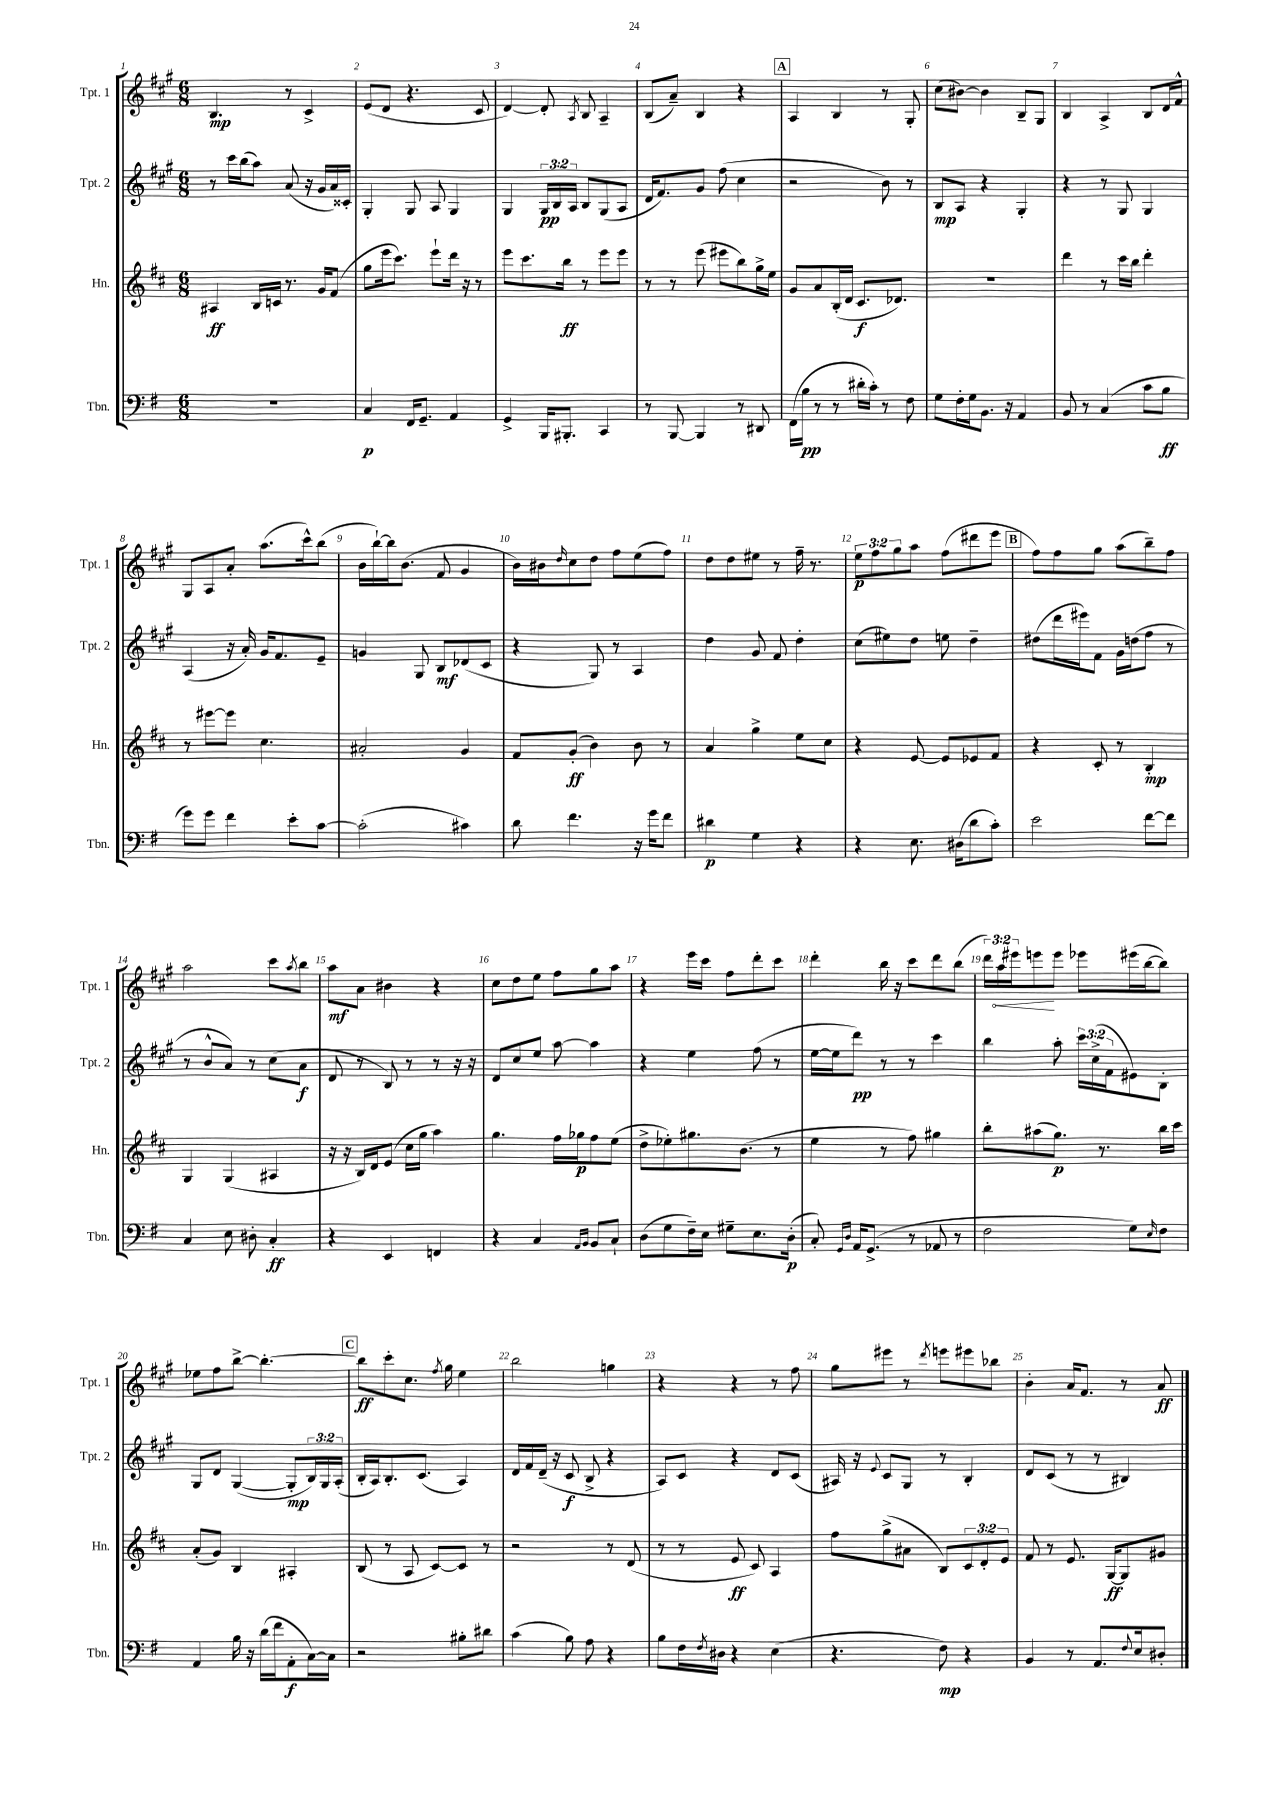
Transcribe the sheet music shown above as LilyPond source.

<<
\new StaffGroup <<
\new Staff = "s0" \with { instrumentName = "Tpt. 1" shortInstrumentName = "Tpt. 1" } {
    \clef treble \key a \major \numericTimeSignature \time 6/8 \override Staff.TupletNumber.text = #tuplet-number::calc-fraction-text
    b4.\mp r8 cis'4-> |
    e'8( d'8 r4. cis'8 |
    d'4~) d'8-. \acciaccatura { a8 } b8 a4-- |
    b8( a'8--) b4 r4 |
    \mark \markup { \box "A" } a4 b4 r8 gis8-. |
    cis''8( bis'8~) bis'4 b8-- gis8 |
    b4 a4-> b8 d'16 fis'16-^ |
    gis8 a8 a'8-. a''8.( cis'''16-^) b''8( |
    b'16 b''16~-!) b''16 b'8.( fis'8 gis'4 |
    b'16) bis'16 \grace { d''16 } cis''8 d''8 fis''8 e''8( fis''8) |
    d''8 d''8 eis''8 r8 fis''16-- r8. |
    \tuplet 3/2 { e''8\p fis''8 gis''8 } a''8 fis''8( dis'''8 e'''8 |
    \mark \markup { \box "B" } fis''8) fis''8 gis''8 a''8( b''8--) fis''8 |
    a''2 cis'''8 \acciaccatura { a''8 } b''8 |
    a''8\mf a'8 bis'4 r4 |
    cis''8 d''8 e''8 fis''8 gis''8 a''8 |
    r4 e'''16 cis'''16 fis''8 d'''8-. cis'''8 |
    d'''4-. b''16 r16 cis'''8 d'''8 b''8( |
    \tuplet 3/2 { d'''16) \once \override Hairpin.circled-tip = ##t a''16\< eis'''16 } e'''8\! e'''8 ees'''8 eis'''16( b''16~ b''8) |
    ees''8 fis''8 b''8~-> b''4.~-. |
    \mark \markup { \box "C" } b''8\ff cis'''8-. cis''8. \acciaccatura { fis''8 } gis''16 e''4 |
    b''2 g''4 |
    r4 r4 r8 fis''8 |
    gis''8 eis'''8 r8 \acciaccatura { d'''8 } e'''8 eis'''8 bes''8 |
    b'4-. a'16 fis'8. r8 a'8\ff \bar "|." |
}
\new Staff = "s1" \with { instrumentName = "Tpt. 2" shortInstrumentName = "Tpt. 2" } {
    \clef treble \key a \major \numericTimeSignature \time 6/8 \override Staff.TupletNumber.text = #tuplet-number::calc-fraction-text
    r8 cis'''16 b''16( a''8) a'8( r16 gis'16 a'16) cisis'16-. |
    gis4-. gis8 a8 gis4 |
    gis4 \tuplet 3/2 { gis16\pp b16 a16 } b8 gis8( a8 |
    d'16 fis'8.) gis'8 fis''8( cis''4 |
    \mark \markup { \box "A" } r2 b'8) r8 |
    b8\mp a8 r4 gis4-. |
    r4 r8 gis8 gis4 |
    a4( r16 a'16-.) gis'16 fis'8. e'8-- |
    g'4 gis8 b8\mf des'8( cis'8 |
    r4 gis8) r8 a4 |
    d''4 gis'8 fis'8 d''4-. |
    cis''8( eis''8) d''8 e''8 d''4-- |
    \mark \markup { \box "B" } dis''8( d'''16 eis'''16) fis'8 gis'16 d''16( fis''8 r8 |
    r8 b'8-^ a'8) r8 cis''8( a'8\f |
    d'8 r8 b8) r8 r8 r16 r16 |
    d'8 cis''8 e''8 a''8~ a''4 |
    r4 e''4 fis''8( r8 |
    e''16~ e''16 d'''8\pp) r8 r8 cis'''4 |
    b''4 a''8-. \tuplet 3/2 { cis'''16 cis''16->( fis'16 } eis'8) b8-. |
    gis8 d'8 gis4~( gis8-.\mp \tuplet 3/2 { b16) gis16 a16-.( } |
    \mark \markup { \box "C" } b16-. a16) b8.-. cis'8.( a4) |
    d'16 fis'16 d'16--( r16 cis'8\f b8-> r4 |
    a8) cis'8 r4 d'8 cis'8( |
    ais16) r16 \appoggiatura { e'8 } cis'8 gis8 r8 b4-. |
    d'8 cis'8( r8 r8 bis4) \bar "|." |
}
\new Staff = "s2" \with { instrumentName = "Hn." shortInstrumentName = "Hn." } {
    \clef treble \key d \major \numericTimeSignature \time 6/8 \override Staff.TupletNumber.text = #tuplet-number::calc-fraction-text
    ais4\ff b16 c'16 r8. g'16 fis'8( |
    g''8 e'''16 cis'''8.) e'''8-! d'''16 r16 r8 |
    e'''8 cis'''8. b''16\ff r8 e'''8 e'''8 |
    r8 r8 e'''8( eis'''8 b''8) g''16-> e''16 |
    \mark \markup { \box "A" } g'8 a'8 b16-.( d'16 cis'8.\f des'8.) |
    R2. |
    d'''4 r8 cis'''16 b''16 d'''4-. |
    r8 eis'''8~ eis'''8 cis''4. |
    ais'2-. g'4 |
    fis'8 g'8-.\ff( b'4) b'8 r8 |
    a'4 g''4-> e''8 cis''8 |
    r4 e'8~ e'8 ees'8 fis'8 |
    \mark \markup { \box "B" } r4 cis'8-. r8 b4-.\mp |
    g4 g4( ais4 |
    r16 r16 b16) d'16 e'8( cis''16 g''16 a''4) |
    g''4. fis''16 ges''16\p fis''8 e''8( |
    d''8-> ees''8-.) gis''8. b'8.( r8 |
    e''4 r8 fis''8) gis''4 |
    b''8-. ais''8( g''8.\p) r8. b''16 cis'''16 |
    a'8-.( g'8) b4 ais4-. |
    \mark \markup { \box "C" } b8( r8 a8 cis'8~) cis'8 r8 |
    r2 r8 d'8( |
    r8 r8 e'8\ff cis'8) a4 |
    fis''8 g''8->( ais'8 b8) \tuplet 3/2 { cis'8 d'8-. e'8 } |
    fis'8 r8 e'8. g16~\ff g8 gis'8 \bar "|." |
}
\new Staff = "s3" \with { instrumentName = "Tbn." shortInstrumentName = "Tbn." } {
    \clef bass \key g \major \numericTimeSignature \time 6/8
    R2. |
    c4\p fis,16 g,8.-- a,4 |
    g,4-> b,,16 bis,,8.-. c,4 |
    r8 b,,8~ b,,4 r8 dis,8 |
    \mark \markup { \box "A" } fis,16( b16\pp r8 r8 dis'16-. c'16-.) r8 fis8 |
    g8 fis16-. g16 b,8. r16 a,4 |
    b,8 r8 c4( c'8 b8\ff |
    g'8) g'8 fis'4 e'8-. c'8~ |
    c'2-.( cis'4) |
    d'8 fis'4. r16 g'16 fis'8 |
    dis'4\p g4 r4 |
    r4 e8. dis16( d'8 c'8-.) |
    \mark \markup { \box "B" } e'2 fis'8~ fis'8 |
    c4 e8 dis8-. c4-.\ff |
    r4 e,4 f,4 |
    r4 c4 \grace { a,16 b,16 } b,8 c8-! |
    d8( g8 fis16--) e16 gis8-- e8. d16-.\p( |
    c8-.) \grace { g,16 d16 } a,16 g,8.->( r8 aes,8 r8 |
    fis2 g8) \grace { e16 } fis8 |
    a,4 b16 r16 d'16( fis'16 a,8-.\f c16~) c16 |
    \mark \markup { \box "C" } r2 bis8-. dis'8 |
    c'4( b8) a8 r4 |
    b8 fis16 \acciaccatura { fis8 } dis16 r4 e4( |
    r4. fis8\mp) r4 |
    b,4 r8 a,8. \appoggiatura { fis8 } e16 dis8-. \bar "|." |
}
>>
>>
\layout { \context { \Score \override BarNumber.break-visibility = ##(#f #t #t) barNumberVisibility = #all-bar-numbers-visible } }
